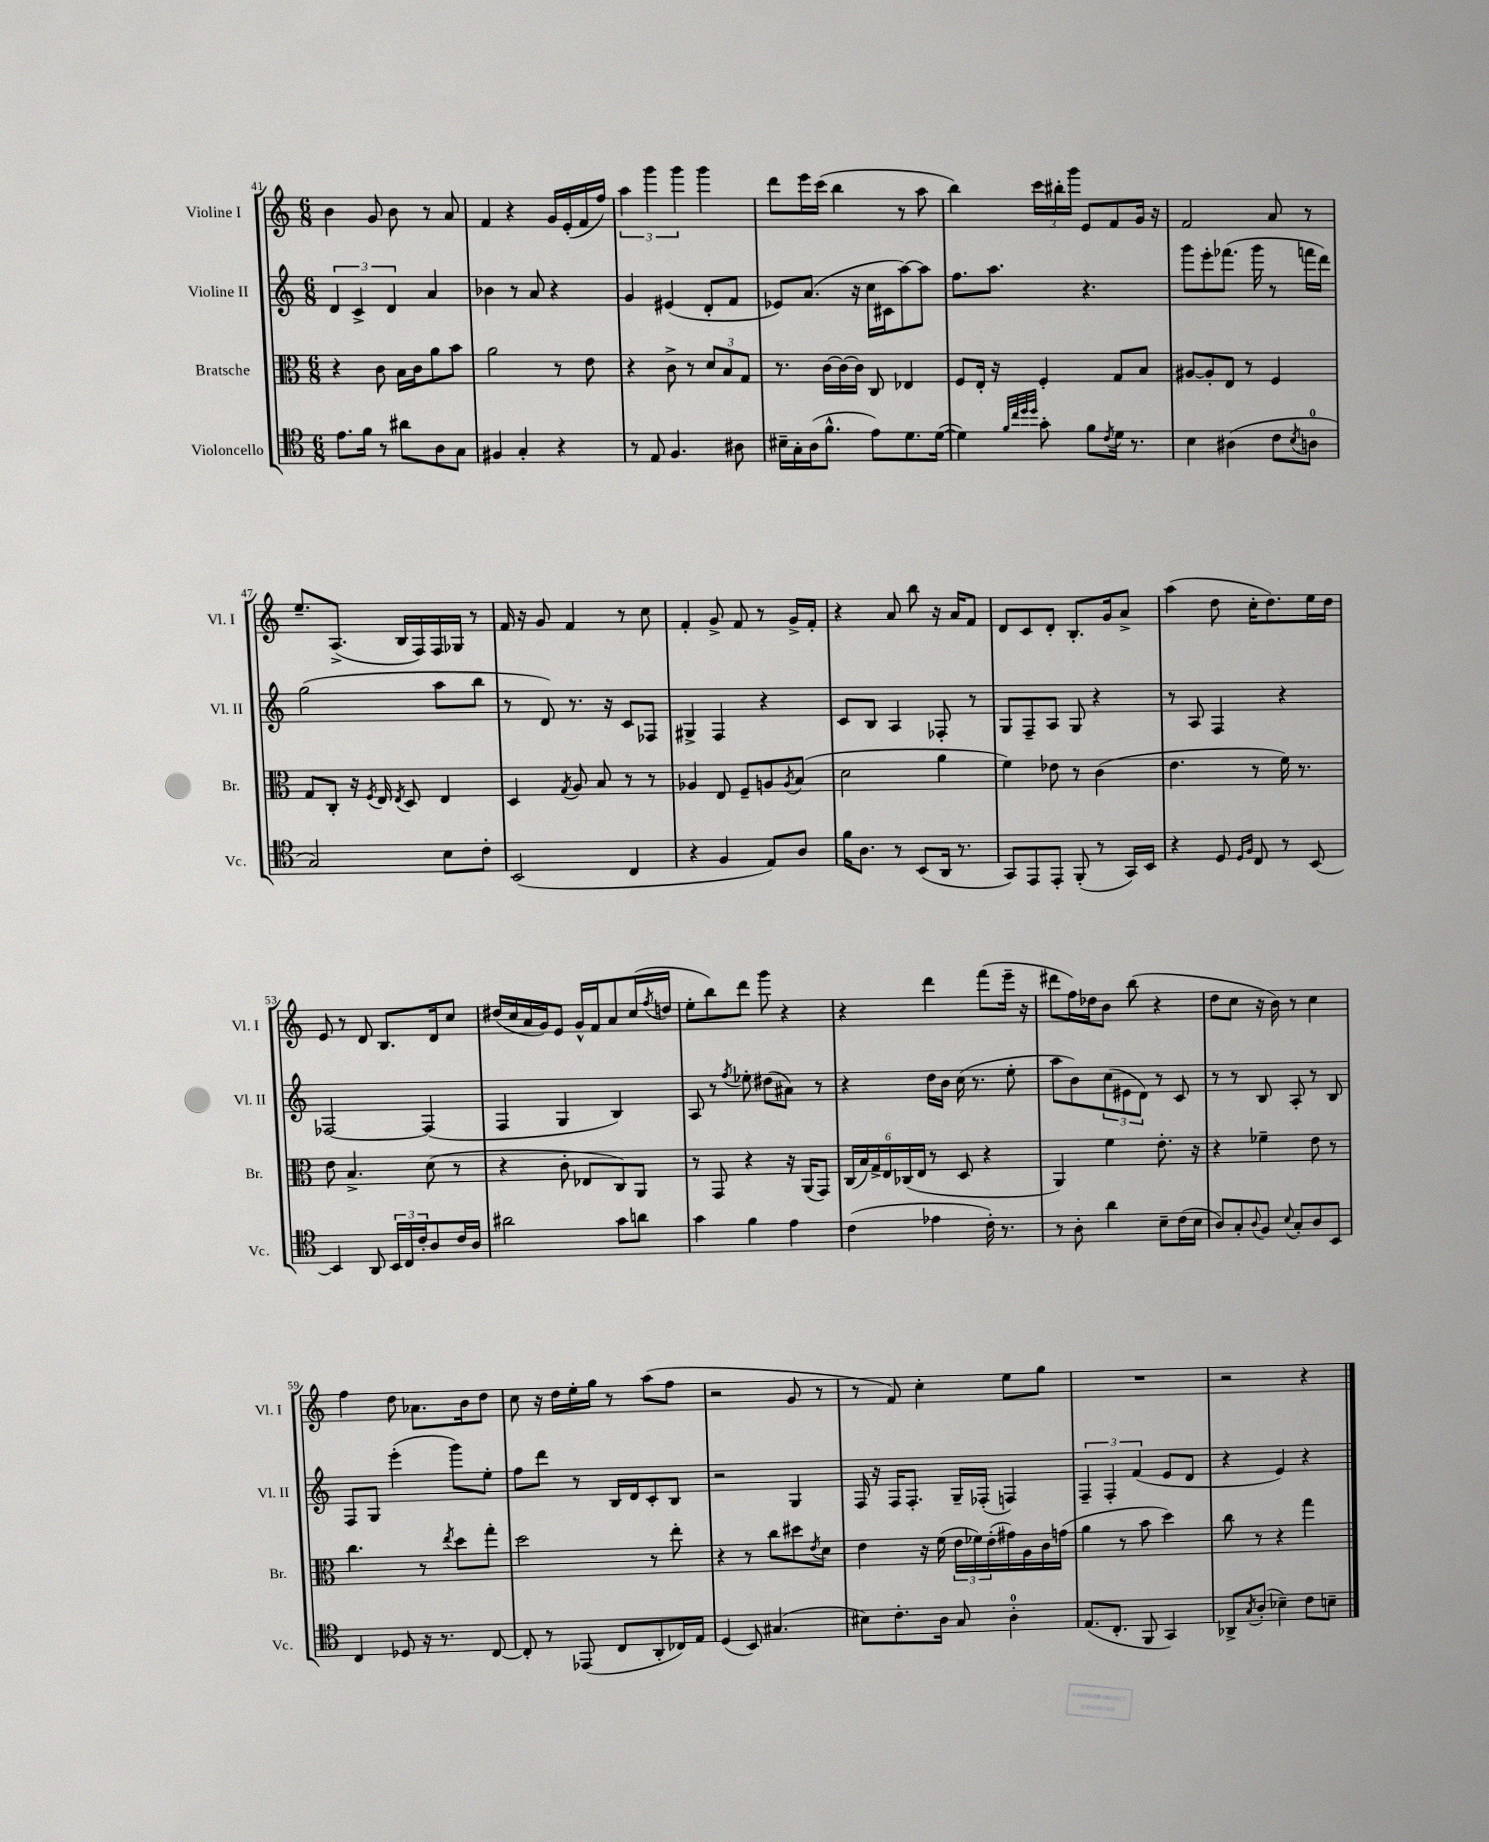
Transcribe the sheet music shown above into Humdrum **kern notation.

**kern	**kern	**kern	**kern
*staff4	*staff3	*staff2	*staff1
*clefC4	*clefC3	*clefG2	*clefG2
*k[]	*k[]	*k[]	*k[]
*M6/8	*M6/8	*M6/8	*M6/8
8.e	4r	6d	4b
.	.	6c^	.
16f	.	.	.
8r	8c	.	8g
.	.	6d	.
8a#	16B	.	8b
.	16c	.	.
8A	8a	4a	8r
8G	8b	.	8a
=	=	=	=
4F#	2a	4b-	4f
4G'	.	8r	4r
.	.	8a	.
4r	8r	4r	16g
.	.	.	(16e'
.	8e	.	16f
.	.	.	16ff)
=	=	=	=
8r	4r	4g	6aa
8E	.	.	.
.	.	.	6ggg
4.F	8c^	(4e#	.
.	.	.	6ggg
.	8r	.	.
.	12d	8d'	4ggg
.	12B	.	.
8A#	.	8f	.
.	12G	.	.
=	=	=	=
16B#~	8.r	8e-)	8ddd
16G'	.	.	.
(16A	.	(8.a	16eee
8.f^^	[16c	.	(16ccc
.	16c_	.	4bb
.	16c]	16r	.
8e)	8C	16cc	.
.	.	16c#	.
8.d	4E-	[8aa)	8r
.	.	8aa]	8aa
([16d	.	.	.
=	=	=	=
4d])	8F	8.ff	4bb)
.	16E'	.	.
.	16r	8.aa	.
32qqf	.	.	.
32qqcc	.	.	.
32qqdd	.	.	.
32qqdd	.	.	.
8g'	4F'	.	24ccc
.	.	.	24bb#'
.	.	.	24ggg
8f	.	4.r	8e
8qc	.	.	.
16d	8G	.	8f
8.r	.	.	.
.	8B	.	16g
.	.	.	16r
=	=	=	=
4B	[8A#	8ggg	2f
.	8A#']	8eee'	.
(4A#	8E	(8.fff-	.
.	8r	.	.
.	.	16ggg	.
8c	4F	8r	8a
8qB	.	.	.
8A	.	16fff	8r
.	.	16ddd)	.
=	=	=	=
2G)	8G	(2gg	8.ee~
.	8C'	.	.
.	.	.	(8.A^
.	16r	.	.
.	8qF	.	.
.	16E	.	.
.	8qE	.	.
.	8D	.	16B
.	.	.	16F)
8B	4E	8aa	16F
.	.	.	16G-
8c'	.	8bb	8r
=	=	=	=
(2BB	4D	8r	16f
.	.	.	16r
.	.	8d)	8g
.	8qG	.	.
.	8A	8.r	4f
.	8B	.	.
.	.	16r	.
4C	8r	8c	8r
.	8r	8F-	8cc
=	=	=	=
4r	4A-	4G#^	4f'
4F	8E	4F	8g^
.	8F~	.	8f
8E)	8A	4r	8r
.	8qA	.	.
8A	(8B	.	16g^
.	.	.	16f'
=	=	=	=
16f	2d	8c	4r
8.A	.	.	.
.	.	8B	.
8r	.	4A	8a
(8BB	.	.	8bb
16AA	4a	8F-'	16r
8.r	.	.	16a
.	.	8r	8f
=	=	=	=
8GG)	4f)	8G	8d
8EE	.	8F~	8c
8EE'	8e-	8A	8d'
(8FF'	8r	8G	8.B'
8r	(4c	4r	.
.	.	.	16g
16GG)	.	.	8a^
16BB	.	.	.
=	=	=	=
4r	4.e	8r	(4aa
.	.	8A	.
8D	.	4F	8dd
16qqD	.	.	.
16qqF	.	.	.
8C	8r	.	16cc'
.	.	.	8.dd)
8r	16f)	4r	.
.	8.r	.	.
[8BB	.	.	16ee
.	.	.	16dd
=	=	=	=
4BB]	8e	[2F-	8e
.	4.B^	.	8r
8AA	.	.	8d
24BB	.	.	8.B
24C	.	.	.
24c'	.	.	.
8A	(8d	(4F-]	.
.	.	.	16d
16c	8r	.	8cc
16A	.	.	.
=	=	=	=
2a#	4r	4F	(16dd#
.	.	.	16cc
.	.	.	16a
.	.	.	16g)
.	8c'	4G	8e
.	8E-	.	16g^^
.	.	.	16f
8g	8C)	4B)	8a
8a	8AA	.	(16cc
.	.	.	8qff
.	.	.	16dd
=	=	=	=
4g	8r	8A	8ee'
.	8GG	8r	8bb)
.	.	8qff	.
4f	4r	8ee-'	8ddd
.	.	(8dd#	8ggg
4e	16r	8a#)	4r
.	(16AA	.	.
.	8GG)	8r	.
=	=	=	=
(4c	(24C	4r	4r
.	24B)	.	.
.	24G^	.	.
.	24E	.	.
.	(24C-	.	.
.	24E	.	.
4e-	8r	16dd	4ddd
.	.	16b	.
.	8D	(16cc	.
.	.	8.r	.
16c')	4r	.	(8fff
8.r	.	.	.
.	.	8ee'	16eee~
.	.	.	16r
=	=	=	=
8r	4AA)	8aa	8ddd#
8A'	.	8b)	16ff)
.	.	.	16dd-
4a	4f	(12cc	8b
.	.	12e#	.
.	.	.	(8bb
.	.	12d)	.
8B~	8.e'	8r	4r
(16c	.	8c	.
16B	16r	.	.
=	=	=	=
8A)	4r	8r	8dd
8G'	.	8r	8cc
8qqA	.	.	.
8F	4f-~	8B	16r
.	.	.	16b)
8qqB	.	.	.
8G'	.	8A'	8r
8A	8e	8r	4cc
8BB	8r	8B	.
=	=	=	=
4C	4.cc	8F	4ff
.	.	8G	.
8D-	.	(4eee'	8dd
16r	8r	.	8.a-
8.r	.	.	.
.	8qee	.	.
.	8dd	8ggg)	.
.	.	.	16b
[8C	8gg'	8ee'	8dd
=	=	=	=
8C']	2dd	8ff	8cc
8r	.	8ddd	16r
.	.	.	16dd
(8EE-	.	8r	16ee'
.	.	.	16gg
8C	.	16B	8r
.	.	16d	.
8AA'	8r	8c'	(8aa
16C-)	8ee'	8B	8ff
16E	.	.	.
=	=	=	=
(4D	4r	2r	2r
8BB)	8r	.	.
(4.G#	8cc	.	.
.	8dd#	4G	8g
.	8qe	.	.
.	8d	.	8r
=	=	=	=
8B#)	4e	16F	8r
.	.	16r	.
8.c'	.	16F	8f)
.	.	8.F'	.
.	16r	.	4cc'
16A	(16f	.	.
8G	24e	16G~	.
.	24f-)	.	.
.	.	(16F-'	.
.	(24e'	.	.
4A'	16g#)	4F)	8ee
.	16A	.	.
.	16c	.	8gg
.	(16g	.	.
=	=	=	=
(8.E	4a	6F~	2.r
.	.	6F'	.
8.C'	.	.	.
.	8r	.	.
.	.	(6f	.
8FF	8b	.	.
4GG)	4dd)	8e	.
.	.	8d	.
=	=	=	=
8AA-^	8cc	4r	2r
8qG	.	.	.
(8A'	8r	.	.
4B-~)	4r	4e)	.
8c	4gg	4r	4r
8B~	.	.	.
==	==	==	==
*-	*-	*-	*-
